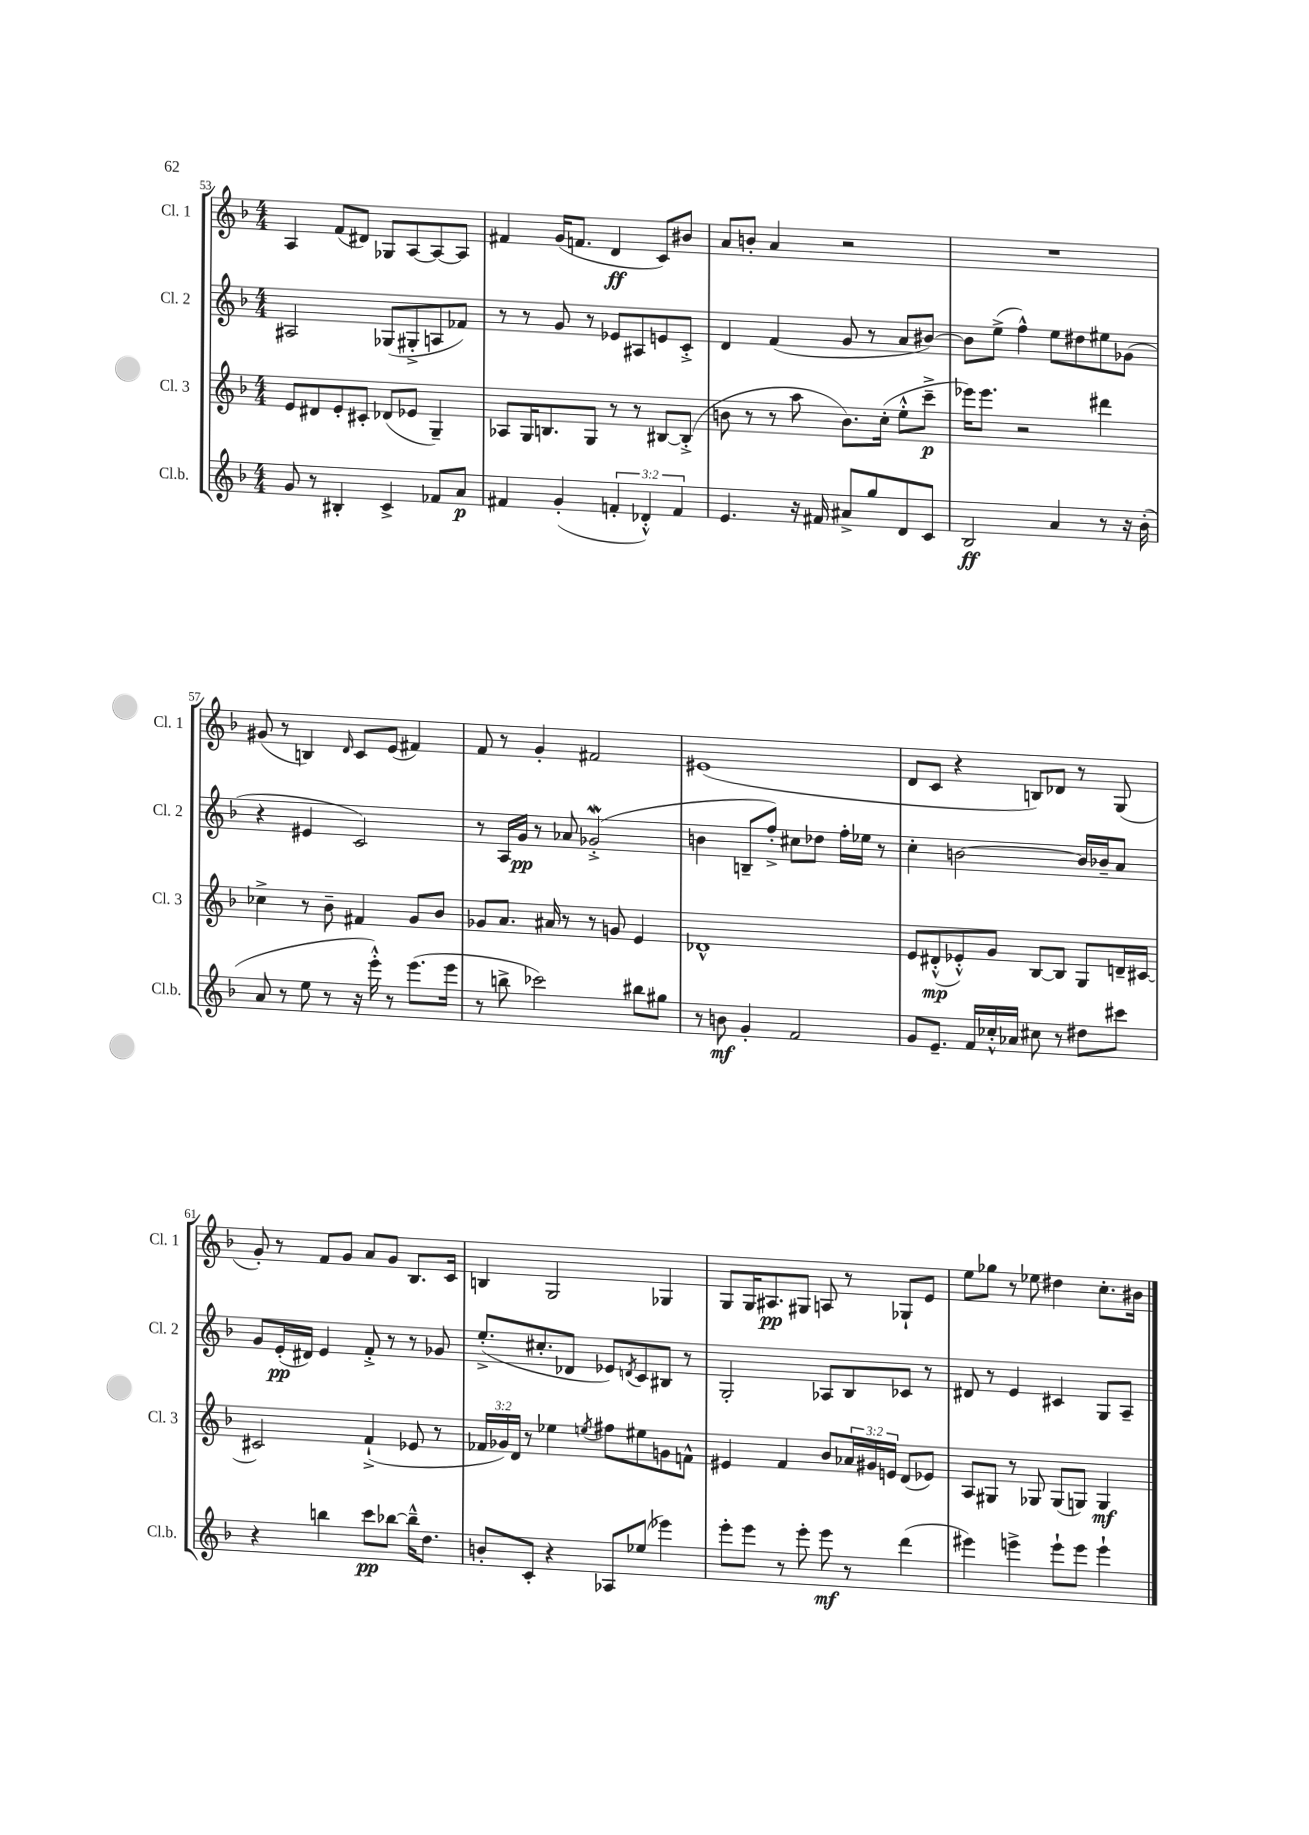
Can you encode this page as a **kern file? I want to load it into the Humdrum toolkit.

**kern	**dynam	**kern	**dynam	**kern	**dynam	**kern	**dynam
*part4	*part4	*part3	*part3	*part2	*part2	*part1	*part1
*staff4	*staff4	*staff3	*staff3	*staff2	*staff2	*staff1	*staff1
*I"Cl.b.	*	*I"Cl. 3	*	*I"Cl. 2	*	*I"Cl. 1	*
*I'Cl.b.	*	*I'Cl. 3	*	*I'Cl. 2	*	*I'Cl. 1	*
*clefG2	*	*clefG2	*	*clefG2	*	*clefG2	*
*k[b-]	*	*k[b-]	*	*k[b-]	*	*k[b-]	*
*M4/4	*	*M4/4	*	*M4/4	*	*M4/4	*
=53	=53	=53	=53	=53	=53	=53	=53
8g/	.	8e/L	.	2A#X/	.	4A/	.
8r	.	8d#X/	.	.	.	.	.
4B#X'/	.	8e'/	.	.	.	(8f/L	.
.	.	8c#X'/J	.	.	.	8d#X/J)	.
4c^/	.	(8d-X/L	.	(8G-X/L	.	8G-X/L	.
.	.	8e-X/J	.	8G#X'^/	.	[8A/	.
8f-X/L	.	4G~/)	.	8An/	.	8A/_	.
8a/J	p	.	.	8f-X/J)	.	8A/J]	.
=54	=54	=54	=54	=54	=54	=54	=54
4f#X/	.	8A-X/L	.	8r	.	4f#X/	.
.	.	16G/K	.	8r	.	.	.
.	.	8.Bn/	.	.	.	.	.
(4g'/	.	.	.	8g/	.	(16g/KL	.
.	.	.	.	.	.	8.fn/J	.
.	.	8G/J	.	8r	.	.	.
6fn'/	.	8r	.	8e-X/L	.	4d/	ff
.	.	8r	.	8A#X/	.	.	.
6d-X'^^/)	.	.	.	.	.	.	.
.	.	[8B#X/L	.	8en/	.	8c/L)	.
6f/	.	.	.	.	.	.	.
.	.	(8B#'^/J]	.	8c'^/J	.	8b#X/J	.
=55	=55	=55	=55	=55	=55	=55	=55
4.e/	.	8bn\	.	4d/	.	8a/L	.
.	.	8r	.	.	.	8bn'/J	.
.	.	8r	.	(4f/	.	4a/	.
16r	.	8aa\	.	.	.	.	.
16f#X/	.	.	.	.	.	.	.
8a#X^/L	.	8.b\L)	.	8g/	.	2r	.
8gg/	.	.	.	8r	.	.	.
.	.	(16cc'\Jk	.	.	.	.	.
8d/	.	8ee'^^\L	.	8a/L	.	.	.
8c/J	.	8ccc~^\J	p	[8b#X/J)	.	.	.
=56	=56	=56	=56	=56	=56	=56	=56
2B-/	ff	16eee-X\KL)	.	8b#\L]	.	1r	.
.	.	8.eee-\J	.	.	.	.	.
.	.	.	.	(8ee^\J	.	.	.
.	.	2r	.	4ff^^\)	.	.	.
4a/	.	.	.	8ee\L	.	.	.
.	.	.	.	8dd#X\	.	.	.
8r	.	4ddd#X\	.	8ee#X\	.	.	.
16r	.	.	.	(8g-X\J	.	.	.
(16b-'\	.	.	.	.	.	.	.
!!LO:LB:g=z
=57	=57	=57	=57	=57	=57	=57	=57
8a/	.	4cc-X^\	.	4r	.	(8g#X/	.
8r	.	.	.	.	.	8r	.
8ee\	.	8r	.	4e#X/	.	4Bn/)	.
8r	.	8b-~\	.	.	.	.	.
.	.	.	.	.	.	16qqd/	.
16r	.	4f#X/	.	2c/)	.	8c/L	.
16eee'^^\)	.	.	.	.	.	.	.
8r	.	.	.	.	.	(8e/J	.
(8.eee\L	.	8g/L	.	.	.	4f#X/)	.
.	.	8b-/J	.	.	.	.	.
16eee\Jk	.	.	.	.	.	.	.
=58	=58	=58	=58	=58	=58	=58	=58
8r	.	8g-X/L	.	8r	.	8f/	.
8bbn^\	.	8.a/J	.	16A/LL	.	8r	.
.	.	.	.	16g/JJ	pp	.	.
2ccc-X\)	.	.	.	8r	.	4g'/	.
.	.	16a#X/	.	.	.	.	.
.	.	8r	.	8a-X/	.	.	.
.	.	8r	.	(2g-Xw'^/	.	2f#X/	.
.	.	8gn/	.	.	.	.	.
8bb#X\L	.	4e/	.	.	.	.	.
8gg#X\J	.	.	.	.	.	.	.
=59	=59	=59	=59	=59	=59	=59	=59
8r	.	1d-X^^	.	4bn\	.	(1e#X	.
8bn\	mf	.	.	.	.	.	.
4g'/	.	.	.	8Bn~/L	.	.	.
.	.	.	.	8ff'^/J)	.	.	.
2f/	.	.	.	8cc#X\L	.	.	.
.	.	.	.	8dd-X\J	.	.	.
.	.	.	.	16ff'\LL	.	.	.
.	.	.	.	16ee-X\JJ	.	.	.
.	.	.	.	8r	.	.	.
=60	=60	=60	=60	=60	=60	=60	=60
8g/L	.	8e/L	.	4cc'\	.	8d/L	.
8.e~/J	.	(8d#X'^^/	mp	.	.	8c/J	.
.	.	8e-X'^^/)	.	[2bn\	.	4r	.
16f/LL	.	.	.	.	.	.	.
16cc-X'^^/	.	8g/J	.	.	.	.	.
16a-X/JJ	.	.	.	.	.	.	.
8cc#X\	.	[8B-/L	.	.	.	8Bn/L)	.
8r	.	8B-/J]	.	.	.	8d-X/J	.
8dd#X\L	.	8G/L	.	16b/LL]	.	8r	.
.	.	.	.	16b-X~/J	.	.	.
8ccc#X\J	.	16dn~/L	.	8a/J	.	(8G/	.
.	.	[16c#X/JJ	.	.	.	.	.
!!LO:LB:g=z
=61	=61	=61	=61	=61	=61	=61	=61
4r	.	2c#X/]	.	8g/L	.	8g'/)	.
.	.	.	.	(16e'/L	pp	8r	.
.	.	.	.	16d#X/JJ)	.	.	.
4bbn\	.	.	.	4e/	.	8f/L	.
.	.	.	.	.	.	8g/J	.
8ccc\L	pp	(4f`^/	.	8f'^/	.	8a/L	.
[8bb-X\J	.	.	.	8r	.	8g/J	.
16bb-~^^\KL]	.	8e-X/	.	8r	.	8.B-/L	.
8.dd\J	.	.	.	.	.	.	.
.	.	8r	.	8g-X/	.	.	.
.	.	.	.	.	.	16c/Jk	.
=62	=62	=62	=62	=62	=62	=62	=62
8bn'/L	.	24f-X/LL	.	(8.ee'^/L	.	4Bn/	.
.	.	24g-X/)	.	.	.	.	.
.	.	24d/JJ	.	.	.	.	.
8c'/J	.	8r	.	.	.	.	.
.	.	.	.	8.cc#X'/	.	.	.
4r	.	4ee-X\	.	.	.	2G/	.
.	.	.	.	8d-X/J	.	.	.
.	.	8qeen/	.	.	.	.	.
8A-X/L	.	8ff#X\L	.	8e-X/L)	.	.	.
.	.	.	.	8qdn/	.	.	.
(8ee-X/J	.	8ee#X\	.	8c/	.	.	.
4eee-X\)	.	8gn\	.	8B#X/J	.	4G-X/	.
.	.	8fn^^\J	.	8r	.	.	.
=63	=63	=63	=63	=63	=63	=63	=63
8eee'\L	.	4e#X/	.	2G'/	.	8G/L	.
8eee\J	.	.	.	.	.	16G/K	.
.	.	.	.	.	.	8.A#X/	pp
8r	.	4f/	.	.	.	.	.
8eee'\	.	.	.	.	.	8G#X/J	.
8eee\	mf	8b-/L	.	8A-X/L	.	8An/	.
8r	.	24a-X/L	.	8B-/	.	8r	.
.	.	24g#X/	.	.	.	.	.
.	.	24en/JJ	.	.	.	.	.
(4ddd\	.	(8d/L	.	8c-X/J	.	8G-X`/L	.
.	.	8e-X/J)	.	8r	.	8e/J	.
=64	=64	=64	=64	=64	=64	=64	=64
4eee#X\)	.	8A/L	.	8d#X/	.	8ee\L	.
.	.	8G#X/J	.	8r	.	8gg-X\J	.
4eeen^\	.	8r	.	4e/	.	8r	.
.	.	8G-X/	.	.	.	8ee-X\	.
8eee`\L	.	(8G-/L	.	4c#X/	.	4dd#X\	.
8eee\J	.	8Gn/J)	.	.	.	.	.
4eee`\	.	4G/	mf	8G/L	.	8.cc'\L	.
.	.	.	.	8A~/J	.	.	.
.	.	.	.	.	.	16b#X\Jk	.
==	==	==	==	==	==	==	==
*-	*-	*-	*-	*-	*-	*-	*-
